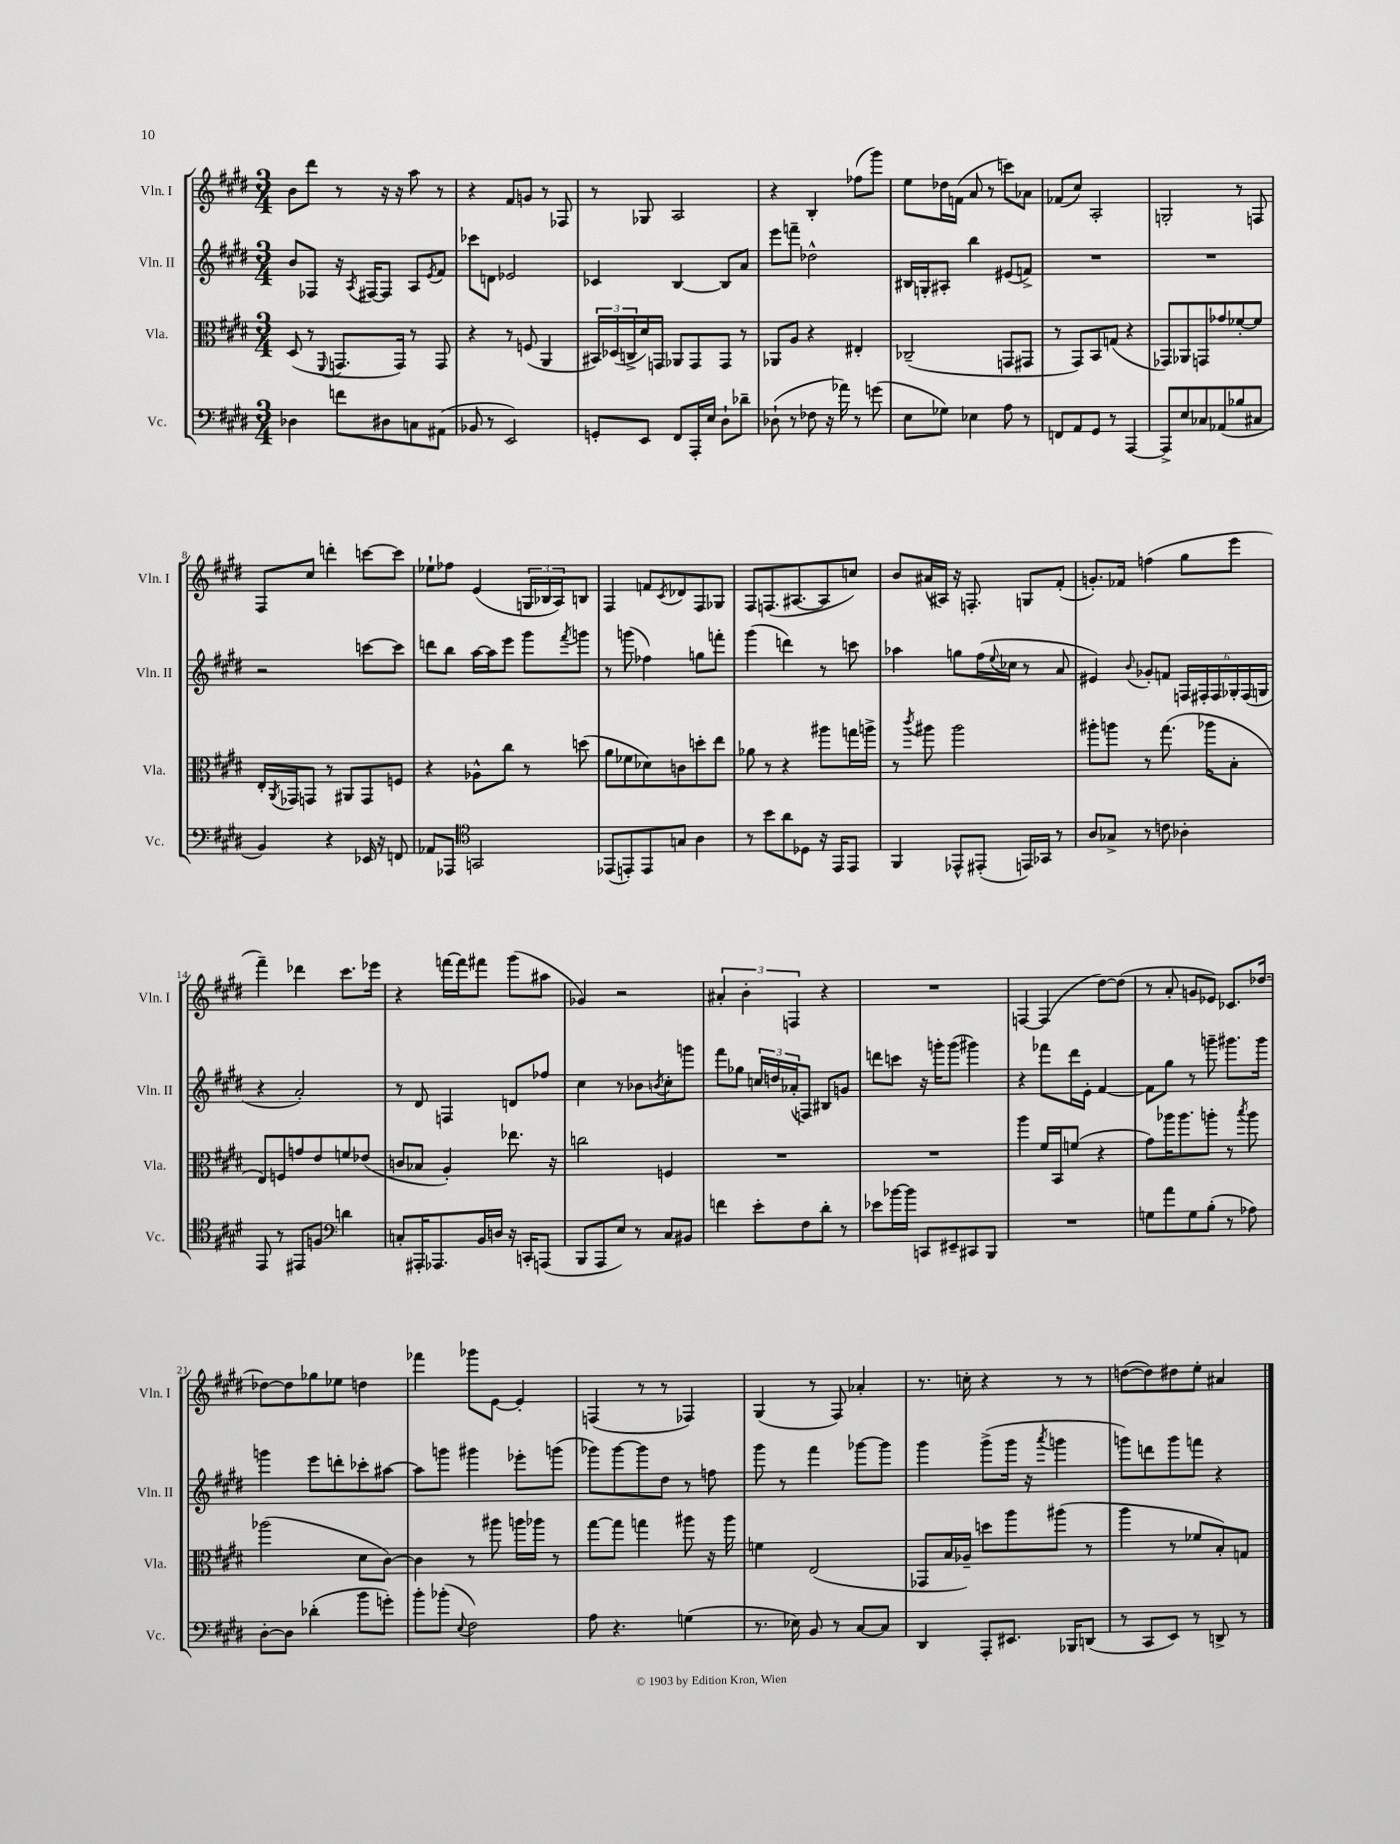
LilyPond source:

<<
\new StaffGroup <<
\new Staff = "s0" \with { instrumentName = "Vln. I" shortInstrumentName = "Vln. I" } {
    \clef treble \key e \major \numericTimeSignature \time 3/4
    b'8 dis'''8 r8 r16 r16 a''8 r8 |
    r4 fis'8 g'8 r8 fes8 |
    r8 ges8 a2 |
    r4 b4-. fes''8( gis'''8) |
    e''8 des''16 f'16( a'8 r8 c'''8) aes'8 |
    fes'8( cis''8) a2-. |
    g2-. r8 f8 |
    fis8 cis''8 d'''4-. c'''8~ c'''8 |
    ees''8-! fes''8 e'4( \tuplet 3/2 { g16 bes16 a16) } b8 |
    fis4 f'8 \acciaccatura { cis'8 } des'8 fis8 ges8 |
    fis8 f8.( ais8.~ ais8 c''8) |
    b'8 ais'16( ais16) r16 f8.-. g8 fis'8-.( |
    g'8.-.) fes'16 f''4( gis''8 e'''8 |
    fis'''4--) des'''4 cis'''8. ees'''16 |
    r4 f'''16~ f'''16 fis'''8 gis'''8( ais''8 |
    ges'4) r2 |
    \tuplet 3/2 { ais'4-. b'4-. f4 } r4 |
    R2. |
    f4~ f4( dis''8~) dis''8( |
    r8 a'8-. g'8 ees'8) ces'8. des''16~ |
    des''8~ des''8 ges''8 ees''8 d''4 |
    fes'''4 ges'''8 e'8~ e'4-. |
    f4( r8 r8 fes4) |
    gis4( r8 fis8) aes'4-. |
    r8. c''16-. r4 r8 r8 |
    d''8~( d''8) dis''8 e''8-. ais'4 \bar "|." |
}
\new Staff = "s1" \with { instrumentName = "Vln. II" shortInstrumentName = "Vln. II" } {
    \clef treble \key e \major \numericTimeSignature \time 3/4
    b'8 fes8 r16 \acciaccatura { a8 } fis16~ fis8 a8 \acciaccatura { e'8 } fis'8 |
    ces'''8 d'8 ees'2 |
    ces'4 b4~ b8 a'8 |
    e'''8 f'''8-- des''2-^ |
    bis16 g16-. ais8-. b''4 eis'8( f'8->) |
    R2. |
    R2. |
    r2 c'''8~ c'''8 |
    d'''8 b''8 a''16~ a''16 e'''8 gis'''8 \acciaccatura { fis'''8 } g'''8 |
    r8 g'''8( fes''4) g''8 f'''8-. |
    gis'''4( d'''4) r8 c'''8 |
    aes''4 g''8 fis''16( \appoggiatura { e''8 } ces''16 r8 a'8 |
    eis'4) \appoggiatura { b'8 } ges'8-. f'8 \tuplet 6/4 { f16 fis16-. fis16 ges16-. fis16( g16 } |
    r4 a'2-.) |
    r8 dis'8 f4 d'8 fes''8 |
    cis''4 r8 bes'8 \acciaccatura { b'8 } cis''8-. g'''8 |
    fis'''8 ges''8 \tuplet 3/2 { c''16 d''16 aes'16-.( } f8) bis8 g'8 |
    d'''8 c'''8 r16 g'''16-. g'''8( gis'''4) |
    r4 fes'''8 dis'''16 e'16-. fis'4~ |
    fis'8 gis''8 r8 g'''8-- gis'''8. gis'''16 |
    g'''4 e'''8 d'''8-. ces'''8-. ais''8~ |
    ais''8 g'''8 gis'''4 ees'''8-. g'''8( |
    ges'''8) ges'''8~ ges'''8 dis''8 r8 f''8 |
    gis'''8 r8 fis'''4 ges'''8~ ges'''8 |
    gis'''4 gis'''8->( gis'''16 r16 \acciaccatura { a'''8 } g'''4 |
    g'''8) d'''8 g'''8 f'''8 r4 \bar "|." |
}
\new Staff = "s2" \with { instrumentName = "Vla." shortInstrumentName = "Vla." } {
    \clef alto \key e \major \numericTimeSignature \time 3/4
    dis8( r8 \appoggiatura { fis,8 } g,8. g,16) r8 g,8 |
    r4 r8 f8( a,4 |
    \tuplet 3/2 { bis,16) des16( c16-> } dis'16) g,16 aes,8 g,8 g,8 r8 |
    aes,8 a8 r4 eis4-. |
    ces2--( g,8 gis,8 |
    r8 gis,8) b,8 g8( r4 |
    ges,8) aes,8 g,8 ges'8 fes'8~-. fes'8 |
    e16-. \acciaccatura { a,8 } ges,16 g,8 r8 ais,8 g,8 f8 |
    r4 aes8-^ cis''8 r8 d''8( |
    a'8 fes'8 des'8) c'8 d''8-. e''8 |
    aes'8 r8 r4 ais''8 g''16 a''16-> |
    r8 \acciaccatura { cis'''8 } ais''8 ais''2 |
    ais''8-. a''8 r8 gis''8.( aes''16 b8-. |
    e8) f8 g'8 e'8 f'8 ees'8( |
    c'8 bes8 a4-.) ees''8. r16 |
    c''2 f4 |
    R2. |
    R2. |
    a''4 fis'16 b,16 f'8( r4 |
    gis'8) aes''16 aes''8. a''8-. r8 \acciaccatura { b''8 } a''8 |
    aes''2( dis'8 cis'8~) |
    cis'4 r8 ais''8 a''16 aes''16 r8 |
    gis''8~ gis''8 g''4 ais''8 r16 ais''16 |
    f'4 e2( |
    ges,8 b16 aes16--) d''8 a''8 ais''8( r8 |
    a''4 r8 fes'8 b8-.) g8 \bar "|." |
}
\new Staff = "s3" \with { instrumentName = "Vc." shortInstrumentName = "Vc." } {
    \clef bass \key e \major \numericTimeSignature \time 3/4
    des4 f'8 dis8 c8 ais,8( |
    bes,8 r8 e,2) |
    g,8-. e,8 fis,8 a,,16-. e16 dis8-! des'8-- |
    des8-!( r8 fes8 r16 aes'16) r8 g'8( |
    e8 ges8) ees4 a8 r8 |
    f,8 a,8 gis,8 r8 a,,4~ |
    a,,8-> e8 ces8 aes,8( bes8 cis8 |
    b,4) r4 ees,16 r16 f,8 |
    aes,8 aes,,8 \clef tenor g,2 |
    ees,8( e,8-.) e,8 g8 a4 |
    r8 b'8 a'8 des8 r16 e,16 e,8 |
    fis,4 ees,8-^ eis,8-.( e,16) ges,16 r8 |
    a8 ges8-> r8 c'8 aes4-. |
    e,8 r8 eis,8 f8 \clef bass d'4 |
    c8-. ais,,16-. aes,,8. b,16 d16 r16 c,16-. a,,8( |
    b,,8 a,,8 e8) r8 cis8 bis,8 |
    f'4 e'8-. fis8 dis'8-. r8 |
    ees'8 bes'16~ bes'16 c,8 eis,8-- cis,8 b,,8 |
    R2. |
    g8 a'8 g8 b8-.( r8 aes8) |
    dis8~-. dis8 des'4-.( b'8 g'8-.) |
    b'8-. bes'8-.( \appoggiatura { e8 } fis2) |
    a8 r4. g4( |
    r8. ees16) b,8 r8 cis8~ cis8 |
    dis,4 a,,8-. eis,8. bes,,16 d,8( |
    r8 cis,8 e,8) r8 d,8-> r8 \bar "|." |
}
>>
>>
